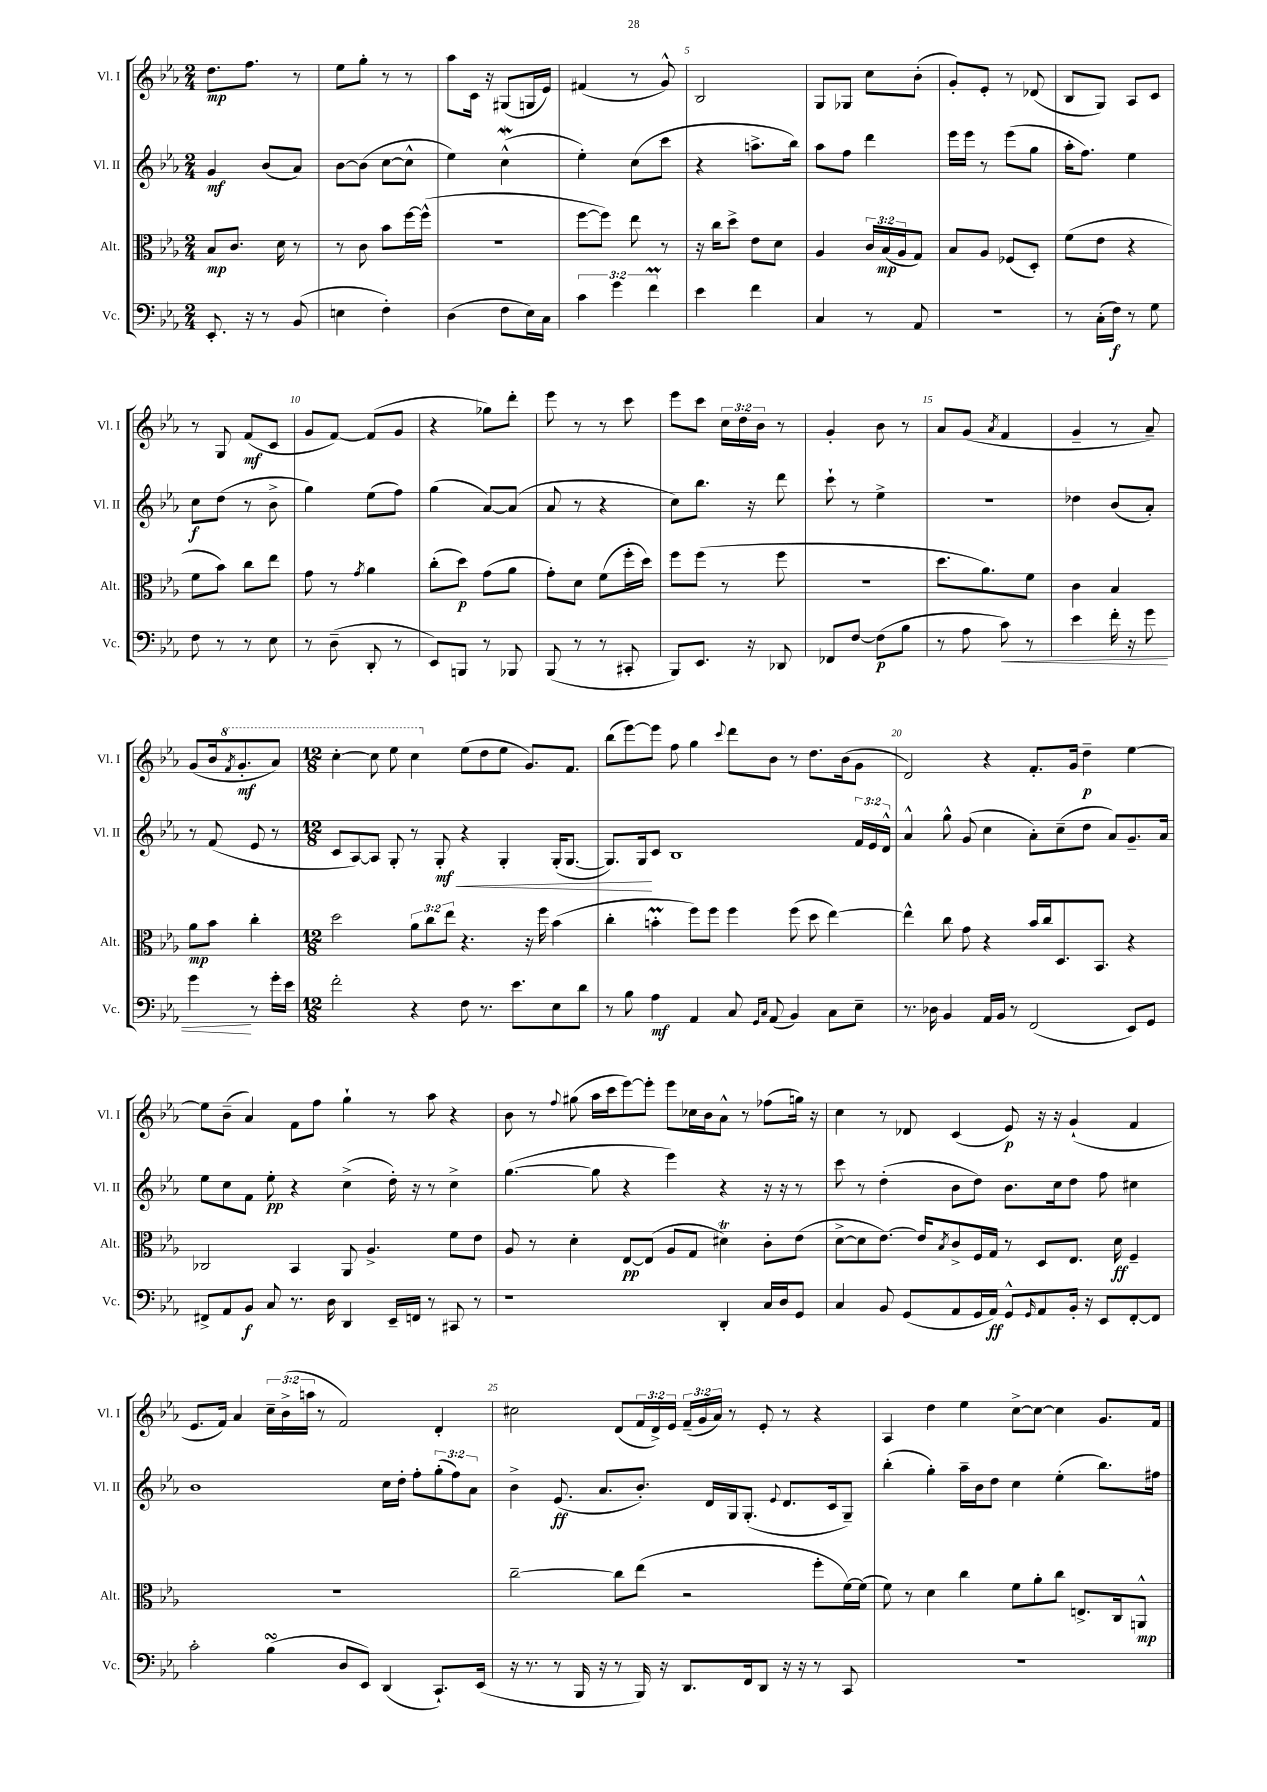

**kern	**kern	**kern	**kern
*staff4	*staff3	*staff2	*staff1
*clefF4	*clefC3	*clefG2	*clefG2
*k[b-e-a-]	*k[b-e-a-]	*k[b-e-a-]	*k[b-e-a-]
*M2/4	*M2/4	*M2/4	*M2/4
8.EE-'	8B-	4g	8.dd
.	8.c	.	.
16r	.	.	8.ff
8r	.	(8b-	.
.	16d	.	.
(8BB-	8r	8a-)	8r
=	=	=	=
4E	8r	[8b-	8ee-
.	8c	(8b-]	8gg'
4F')	8b-	[8cc	8r
.	[16ff	8cc^^]	8r
.	(16ff^^]	.	.
=	=	=	=
(4D	2r	4ee-)	8aa-
.	.	.	16c
.	.	.	16r
8F	.	(4cc^^	(8G#
16E-)	.	.	16G
16C	.	.	16e-)
=	=	=	=
6c	[8ff	4ee-')	(4f#
.	8ff])	.	.
6g	.	.	.
.	8ee-	(8cc	8r
6f	.	.	.
.	8r	8ccc	8g^^)
=	=	=	=
4e-	16r	4r	2B-
.	16cc	.	.
.	8dd^	.	.
4f	8e-	8.aa^	.
.	8d	.	.
.	.	16bb-)	.
=	=	=	=
4C	4A-	8aa-	8G
.	.	8ff	8G-
8r	24c	4ddd	8cc
.	(24B-	.	.
.	24A-	.	.
8AA-	8G)	.	(8b-'
=	=	=	=
2r	8B-	16eee-	8g')
.	.	16eee-	.
.	8A-	8r	8e-'
.	(8F-	(8eee-	8r
.	8D')	8gg	(8d-
=	=	=	=
8r	(8f	16aa-'	8B-
.	.	8.ff)	.
(16C'	8e-	.	8G)
16F)	.	.	.
8r	4r	4ee-	8A-
8G	.	.	8c
=	=	=	=
8F	8f	8cc	8r
8r	8b-)	(8dd	8G
8r	8cc	8r	(8f
8E-	8ee-	8b-^	8c
=	=	=	=
8r	8g	4gg)	8g
(8D~	8r	.	[8f)
.	8qg	.	.
8DD'	4a-	(8ee-	(8f]
8r	.	8ff)	8g
=	=	=	=
8EE-)	(8cc'	(4gg	4r
8BBB	8dd)	.	.
8r	(8g	[8a-)	8gg-)
8BBB-	8a-	(8a-]	8ddd'
=	=	=	=
(8BBB-	8g')	8a-	8eee-
8r	8d	8r	8r
8r	(8f	4r	8r
8CC#'	16ff'	.	8ccc
.	16dd)	.	.
=	=	=	=
8BBB-)	8ff	8cc)	8eee-
8.EE-	(8ff	8.bb-	8ccc
.	8r	.	24cc
.	.	.	24dd
16r	.	16r	.
.	.	.	24b-
8DD-	8ff	8ddd	8r
=	=	=	=
8FF-	2r	8ccc`	4g'
[8F	.	8r	.
(8F]	.	4ee-^	8b-
8B-	.	.	8r
=	=	=	=
8r	8.dd	2r	8a-
8A-	.	.	(8g
.	8.a-)	.	.
.	.	.	8qa-
8c)	.	.	4f
8r	8f	.	.
=	=	=	=
4e-	4c	4dd-	4g~
16f'	4B-	(8b-	8r
16r	.	.	.
8g	.	8a-')	8a-~)
=	=	=	=
4g	8a-	8r	(8g
.	8b-	(8f	16b-
.	.	.	8qff
.	.	.	8.gg'
8r	4cc'	8e-	.
16g'	.	8r	8aa-)
16e-	.	.	.
=	=	=	=
*M12/8	*M12/8	*M12/8	*M12/8
2f'	2dd	8c	[4ccc'
.	.	[8A-)	.
.	.	8A-]	8ccc]
.	.	8G'	8eee-
4r	12a-	8r	4ccc
.	12cc	.	.
.	.	8G'	.
.	12ee-	.	.
8F	4.r	4r	(8ee-
8.r	.	.	8dd
.	.	4G'	8ee-
8.e-	.	.	.
.	16r	.	8.g)
.	16ff	.	.
8E-	(4b-	(16G'	.
.	.	[8.G	8.f
8d	.	.	.
=	=	=	=
8r	4cc'	8.G])	(8bb-
8B-	.	.	[8eee-)
.	.	16G	.
4A-	4b'	8c	8eee-]
.	.	1B-	8ff
4AA-	8ff)	.	4gg
.	8ff	.	.
.	.	.	8qqccc
8C	4ff	.	8ddd
16qqGG	.	.	.
16qqC	.	.	.
(8AA-	.	.	8b-
4BB-)	(8ff	.	8r
.	8dd	.	8.dd
8C	[4ee-)	.	.
.	.	.	(16b-
8E-~	.	24f	8g
.	.	24e-	.
.	.	24d^^	.
=	=	=	=
8.r	4ee-^^]	4a-^^	2d)
16D-	.	.	.
4BB-	8cc	8gg^^	.
.	8g	(8g	.
16AA-	4r	4cc	4r
16BB-	.	.	.
8r	.	.	.
(2FF	16b-	8a-')	8.f'
.	16cc	.	.
.	8.D	(8cc~	.
.	.	.	16g
.	.	8dd	4dd~
.	8.BB-	.	.
.	.	8a-)	.
8EE-)	4r	8.g~	[4ee-
8GG	.	.	.
.	.	16a-	.
=	=	=	=
8FF#^	2C-	8ee-	8ee-]
8AA-	.	8cc	(8b-~
8BB-	.	8f	4a-)
8C	.	8ee-'	.
8.r	4BB-	4r	8f
.	.	.	8ff
16D	.	.	.
4DD	8AA-	(4cc^	4gg`
.	4.A-^	.	.
16EE-~	.	16dd')	8r
16FF	.	16r	.
8r	.	8r	8aa-
8CC#	8f	4cc^	4r
8r	8e-	.	.
=	=	=	=
1r	8A-	([4.gg	8b-
.	8r	.	8r
.	.	.	8qqff
.	4d'	.	(8gg#
.	.	8gg]	16aa-
.	.	.	16ccc
.	[8E-	4r	[8eee-)
.	(8E-]	.	8eee-']
.	8A-	4eee-)	8eee-
.	8G	.	16cc-
.	.	.	16b-
4DD'	4d#)	4r	8a-^^
.	.	.	8r
16C	8c'	16r	(8ff-
16D	.	16r	.
8GG	(8e-	8r	16gg)
.	.	.	16r
=	=	=	=
4C	[8d^	8ccc	4cc
.	8d]	8r	.
8BB-	[8.e-)	(4dd'	8r
(8GG	.	.	8d-
.	16e-]	.	.
.	8qB-	.	.
8AA-	8c^	8b-	(4c
16GG	16F	8dd)	.
16AA-)	16G	.	.
8GG^^	8r	8.b-	8e-)
16qqGG	.	.	.
8AA-	8D	.	16r
.	.	16cc	16r
16BB-'	8.E-	8dd	(4g`
16r	.	.	.
8EE-	.	8ff	.
.	16d	.	.
[8FF'	4F~	4cc#	4f
8FF]	.	.	.
=	=	=	=
2c'	1.r	1b-	8.e-
.	.	.	16f)
.	.	.	4a-
(4B-	.	.	24cc~
.	.	.	(24b-^
.	.	.	24aa
.	.	.	8r
8D	.	.	2f)
8EE-)	.	.	.
(4DD	.	16cc	.
.	.	16dd'	.
.	.	8ff'	.
8.CC`)	.	(12gg'	4d'
.	.	12ff)	.
.	.	12a-	.
(16EE-	.	.	.
=	=	=	=
16r	[2cc~	4b-^	2cc#
8.r	.	.	.
8r	.	(8.e-	.
16BBB-	.	.	.
16r	.	8.a-	.
8r	8cc]	.	(8d
16BBB-)	(8ee-	8.b-')	24f
.	.	.	24d^)
16r	.	.	.
.	.	.	24e-
8.DD	2r	.	(24f~
.	.	.	24g
.	.	16d	.
.	.	.	24a-)
.	.	16G	8r
16FF	.	(8.G'	.
8DD	.	.	8e-'
.	.	8qqe-	.
16r	.	8.d	8r
16r	.	.	.
8r	8ff'	.	4r
.	.	16c	.
8CC	[16f)	8G~)	.
.	(16f]	.	.
=	=	=	=
1.r	8f)	(4bb-'	4A-
.	8r	.	.
.	4d	4gg')	4dd
.	4cc	16aa-~	4ee-
.	.	16b-	.
.	.	8dd	.
.	8f	4cc	[8cc^
.	8a-'	.	8cc_
.	8cc	(4ee-'	4cc]
.	8.E^	.	.
.	.	8.bb-)	8.g
.	16C	.	.
.	8AA^^	.	.
.	.	16ff#	16f
==	==	==	==
*-	*-	*-	*-
